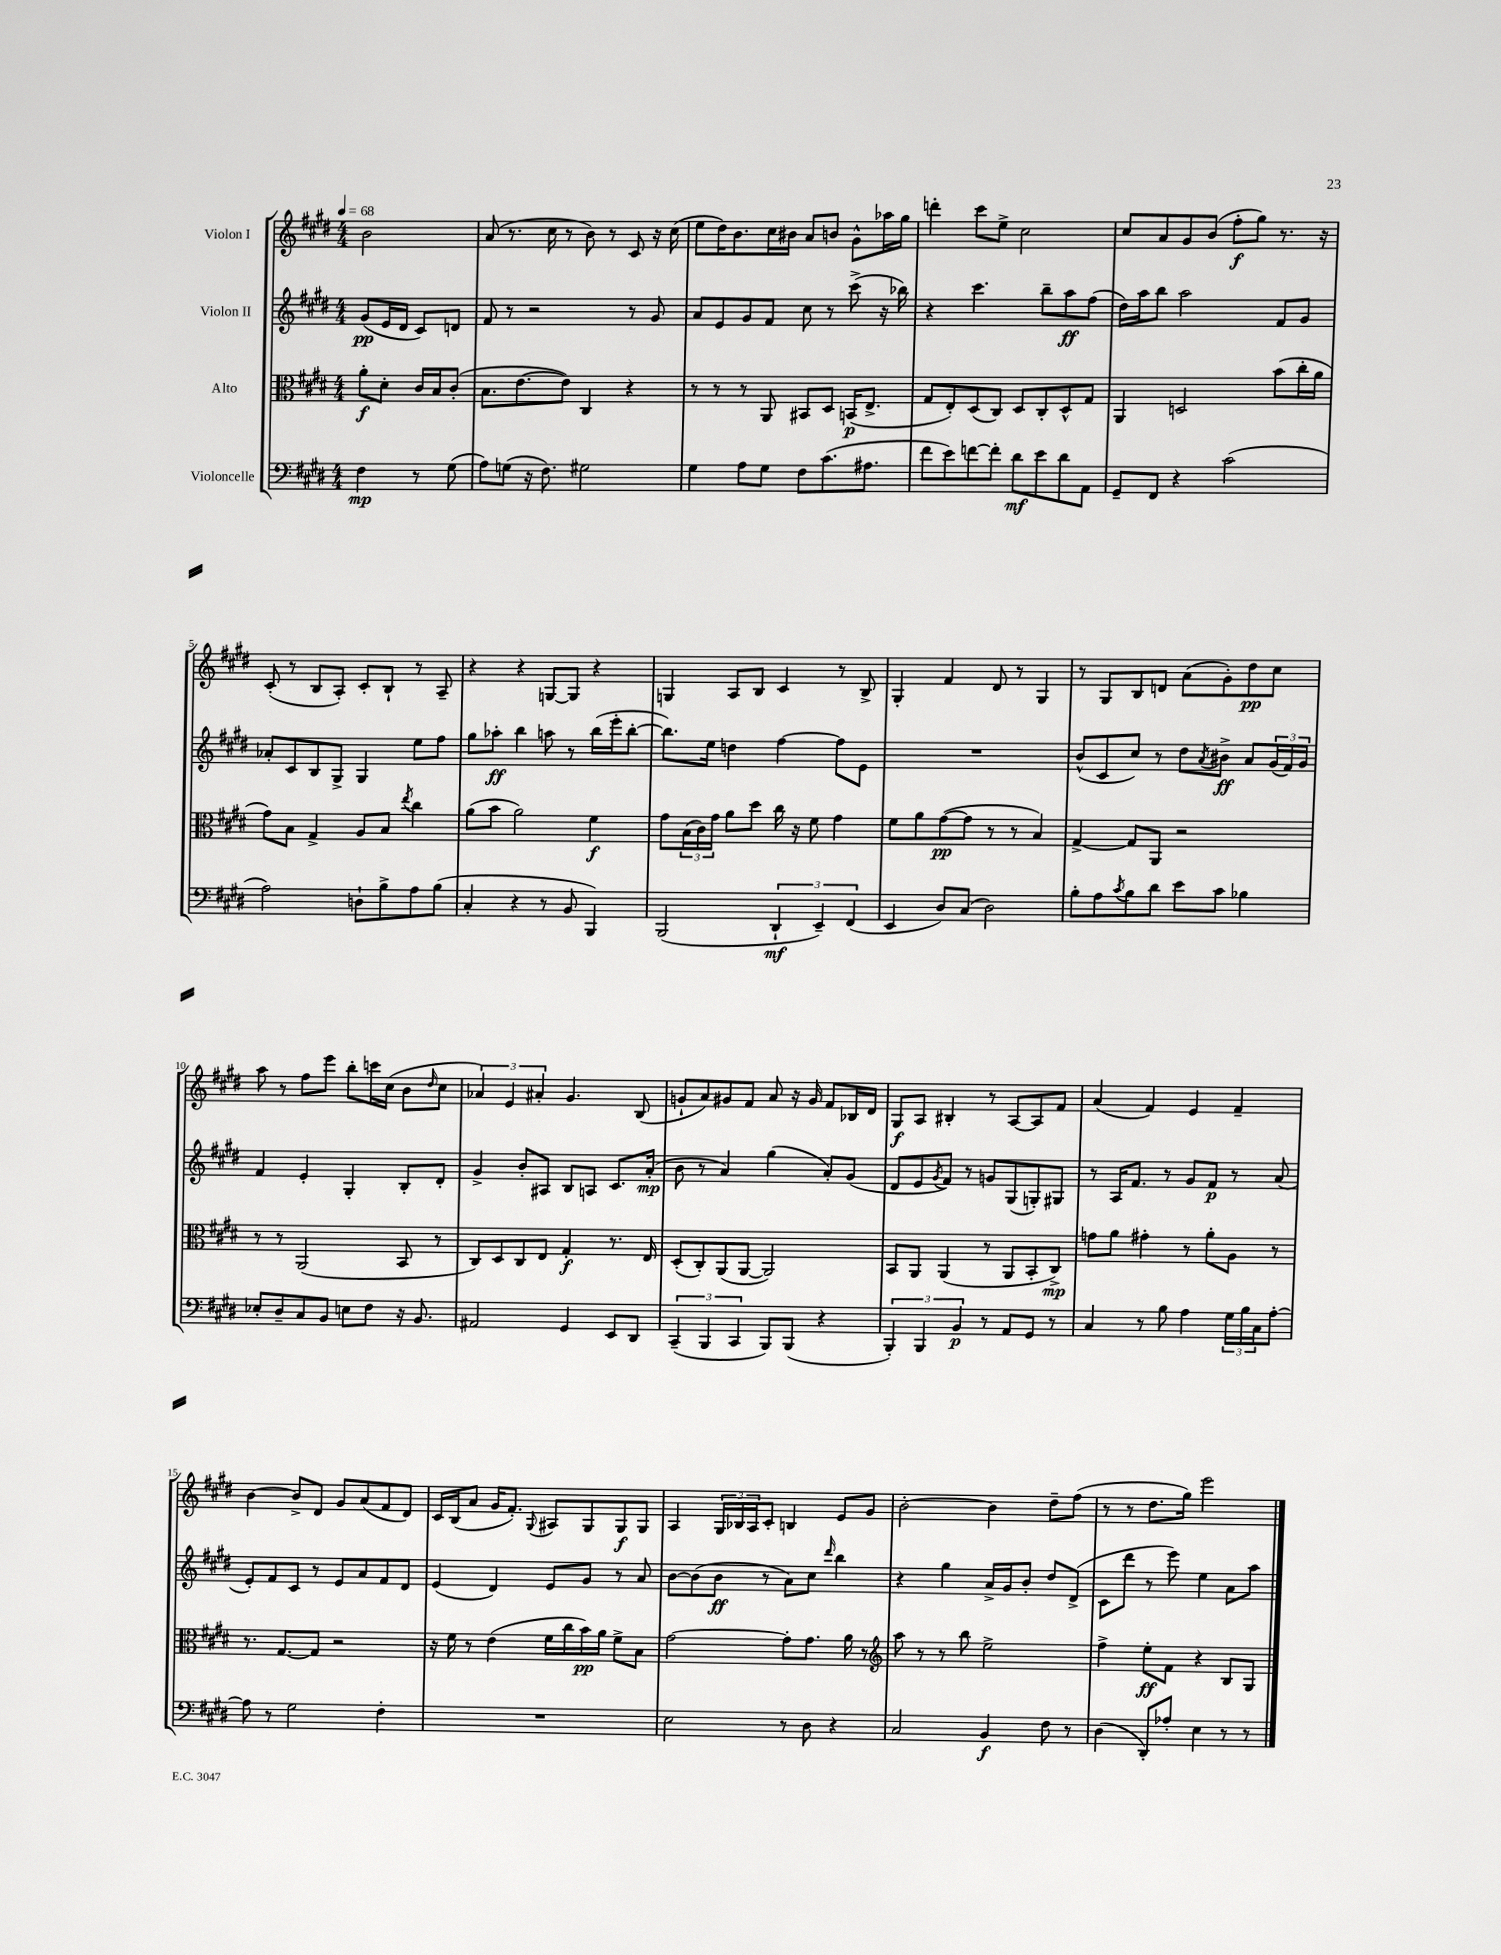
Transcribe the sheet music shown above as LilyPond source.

<<
\new StaffGroup <<
\new Staff = "s0" \with { instrumentName = "Violon I" } {
    \clef treble \key e \major \numericTimeSignature \time 4/4 \partial 2 \tempo 4 = 68
    b'2 |
    a'8( r8. cis''16 r8 b'8) r8 cis'8 r16 cis''16( |
    e''8 dis''16) b'8. cis''16 bis'16 a'8 b'8 gis'8-^ aes''16 gis''16 |
    d'''4-. cis'''8 e''8-> cis''2 |
    cis''8 a'8 gis'8 b'8( fis''8-.\f gis''8) r8. r16 |
    cis'8-.( r8 b8 a8-.) cis'8-. b8-! r8 a8-- |
    r4 r4 g8~ g8 r4 |
    g4 a8 b8 cis'4 r8 b8-> |
    gis4-. fis'4 dis'8 r8 gis4 |
    r8 gis8 b8 d'8 a'8( gis'8-.) dis''8\pp cis''8 |
    a''8 r8 fis''8 e'''8 b''8-. c'''16 cis''16( b'8 \grace { dis''16 } cis''8 |
    \tuplet 3/2 { aes'4) e'4 ais'4-. } gis'4. b8( |
    g'8-! a'8) gis'8 fis'8 a'8 r16 gis'16 fis'8 bes16 dis'16 |
    gis8\f a8 bis4-. r8 a8~ a8 fis'8 |
    a'4( fis'4) e'4 fis'4-- |
    b'4~ b'8-> dis'8 gis'8 a'8( fis'8 dis'8) |
    cis'16 b16( a'8 gis'16 fis'8.-.) \appoggiatura { gis8 } ais8 gis8 gis8\f gis8 |
    a4 \tuplet 3/2 { gis16 bes16 a16 } cis'8-. b4 e'8 gis'8 |
    b'2~-. b'4 dis''8-- fis''8( |
    r8 r8 dis''8. gis''16) e'''2 \bar "|." |
}
\new Staff = "s1" \with { instrumentName = "Violon II" } {
    \clef treble \key e \major \numericTimeSignature \time 4/4 \partial 2
    gis'8\pp( e'16 dis'16 cis'8) d'8 |
    fis'8 r8 r2 r8 gis'8 |
    a'8 e'8 gis'8 fis'8 cis''8 r8 cis'''8->( r16 bes''16) |
    r4 cis'''4. b''8-- a''8\ff fis''8( |
    dis''16) a''16 b''8 a''2 fis'8 gis'8 |
    aes'8-. cis'8 b8 gis8-> gis4 e''8 fis''8 |
    gis''8 aes''8-.\ff b''4 a''8 r8 b''16( e'''16-. b''8~-. |
    b''8.) e''16 d''4 fis''4~ fis''8 e'8 |
    R1 |
    b'8-^( cis'8 cis''8) r8 dis''8 \acciaccatura { a'8 } bis'8->\ff a'8 \tuplet 3/2 { gis'16( fis'16) gis'16 } |
    fis'4 e'4-. gis4-. b8-. dis'8-. |
    gis'4-> b'8-. ais8 b8 a8 cis'8. a'16-.\mp( |
    b'8 r8 a'4) gis''4( a'8-.) gis'8( |
    dis'8 e'8 \acciaccatura { gis'8 } fis'8) r8 g'8 gis8( g8-.) gis8 |
    r8 a16 fis'8. r8 gis'8 fis'8\p r8 a'8( |
    e'8-.) fis'8 cis'8 r8 e'8 a'8 fis'8 dis'8 |
    e'4( dis'4) e'8 gis'8 r8 a'8 |
    b'8~ b'8( b'8\ff r8 a'8) cis''8 \grace { dis'''16 } b''4 |
    r4 gis''4 a'16-> gis'16 b'8-. dis''8 dis'8->( |
    cis'8 dis'''8 r8 e'''8) e''4 a'8 a''8 \bar "|." |
}
\new Staff = "s2" \with { instrumentName = "Alto" } {
    \clef alto \key e \major \numericTimeSignature \time 4/4 \partial 2
    a'8-.\f dis'8-. cis'16 b16 cis'8-.( |
    b8. e'8.~ e'8) cis4 r4 |
    r8 r8 r8 a,8 bis,8 dis8 b,16\p( e8.-> |
    gis8 e8-.) dis8( cis8) dis8 cis8-. dis8-^ gis8 |
    a,4 d2 b'8( cis''16-. a'16 |
    gis'8) b8 gis4-> a8 b8 \acciaccatura { e''8 } cis''4 |
    a'8( b'8 a'2) fis'4\f |
    gis'8 \tuplet 3/2 { b16( cis'16) gis'16 } a'8 dis''8 cis''16 r16 fis'8 gis'4 |
    fis'8 a'8 gis'8~\pp( gis'8 r8 r8 b4) |
    gis4~-> gis8 a,8 r2 |
    r8 r8 a,2( b,8 r8 |
    cis8) dis8 cis8 e8 gis4-.\f r8. e16 |
    dis8-.( cis8-.) a,8( a,8~ a,2) |
    b,8 a,8 a,4( r8 a,8 b,8-. cis8->\mp) |
    g'8 a'8 gis'4-. r8 a'8-. a8 r8 |
    r8. gis8.~ gis8 r2 |
    r16 fis'16 r8 e'4( fis'16 cis''16 b'16\pp) a'16 fis'8-> b8 |
    gis'2~ gis'8-. gis'8. a'16 r8 |
    \clef treble a''8 r8 r8 b''8 e''2-> |
    fis''4-> e''8-.\ff fis'8 r4 b8 gis8 \bar "|." |
}
\new Staff = "s3" \with { instrumentName = "Violoncelle" } {
    \clef bass \key e \major \numericTimeSignature \time 4/4 \partial 2
    fis4\mp r8 gis8( |
    a8) g8( r16 fis8.) gis2 |
    gis4 a8 gis8 fis8 cis'8.( ais8. |
    fis'8 e'8) f'8~ f'8-. dis'8\mf e'8 dis'8 a,8 |
    gis,8-- fis,8 r4 cis'2( |
    a2) d8-! b8-> a8 b8( |
    cis4-. r4 r8 b,8 b,,4) |
    b,,2( \tuplet 3/2 { dis,4-!\mf e,4--) fis,4( } |
    e,4 dis8) cis8( dis2) |
    b8-. a8 \acciaccatura { cis'8 } b8 dis'8 e'8 cis'8 bes4 |
    ees8-. dis8-- cis8 b,8 e8 fis8 r16 b,8. |
    ais,2 gis,4 e,8 dis,8 |
    \tuplet 3/2 { cis,4--( b,,4 cis,4 } b,,8) b,,8( r4 |
    \tuplet 3/2 { b,,4-.) b,,4 b,4\p } r8 a,8 gis,8 r8 |
    cis4 r8 b8 a4 \tuplet 3/2 { gis16 b16 cis16 } a8~-. |
    a8 r8 gis2 fis4-. |
    R1 |
    e2 r8 dis8 r4 |
    cis2 b,4\f fis8 r8 |
    dis4( dis,8-.) aes8-. e4 r8 r8 \bar "|." |
}
>>
>>
